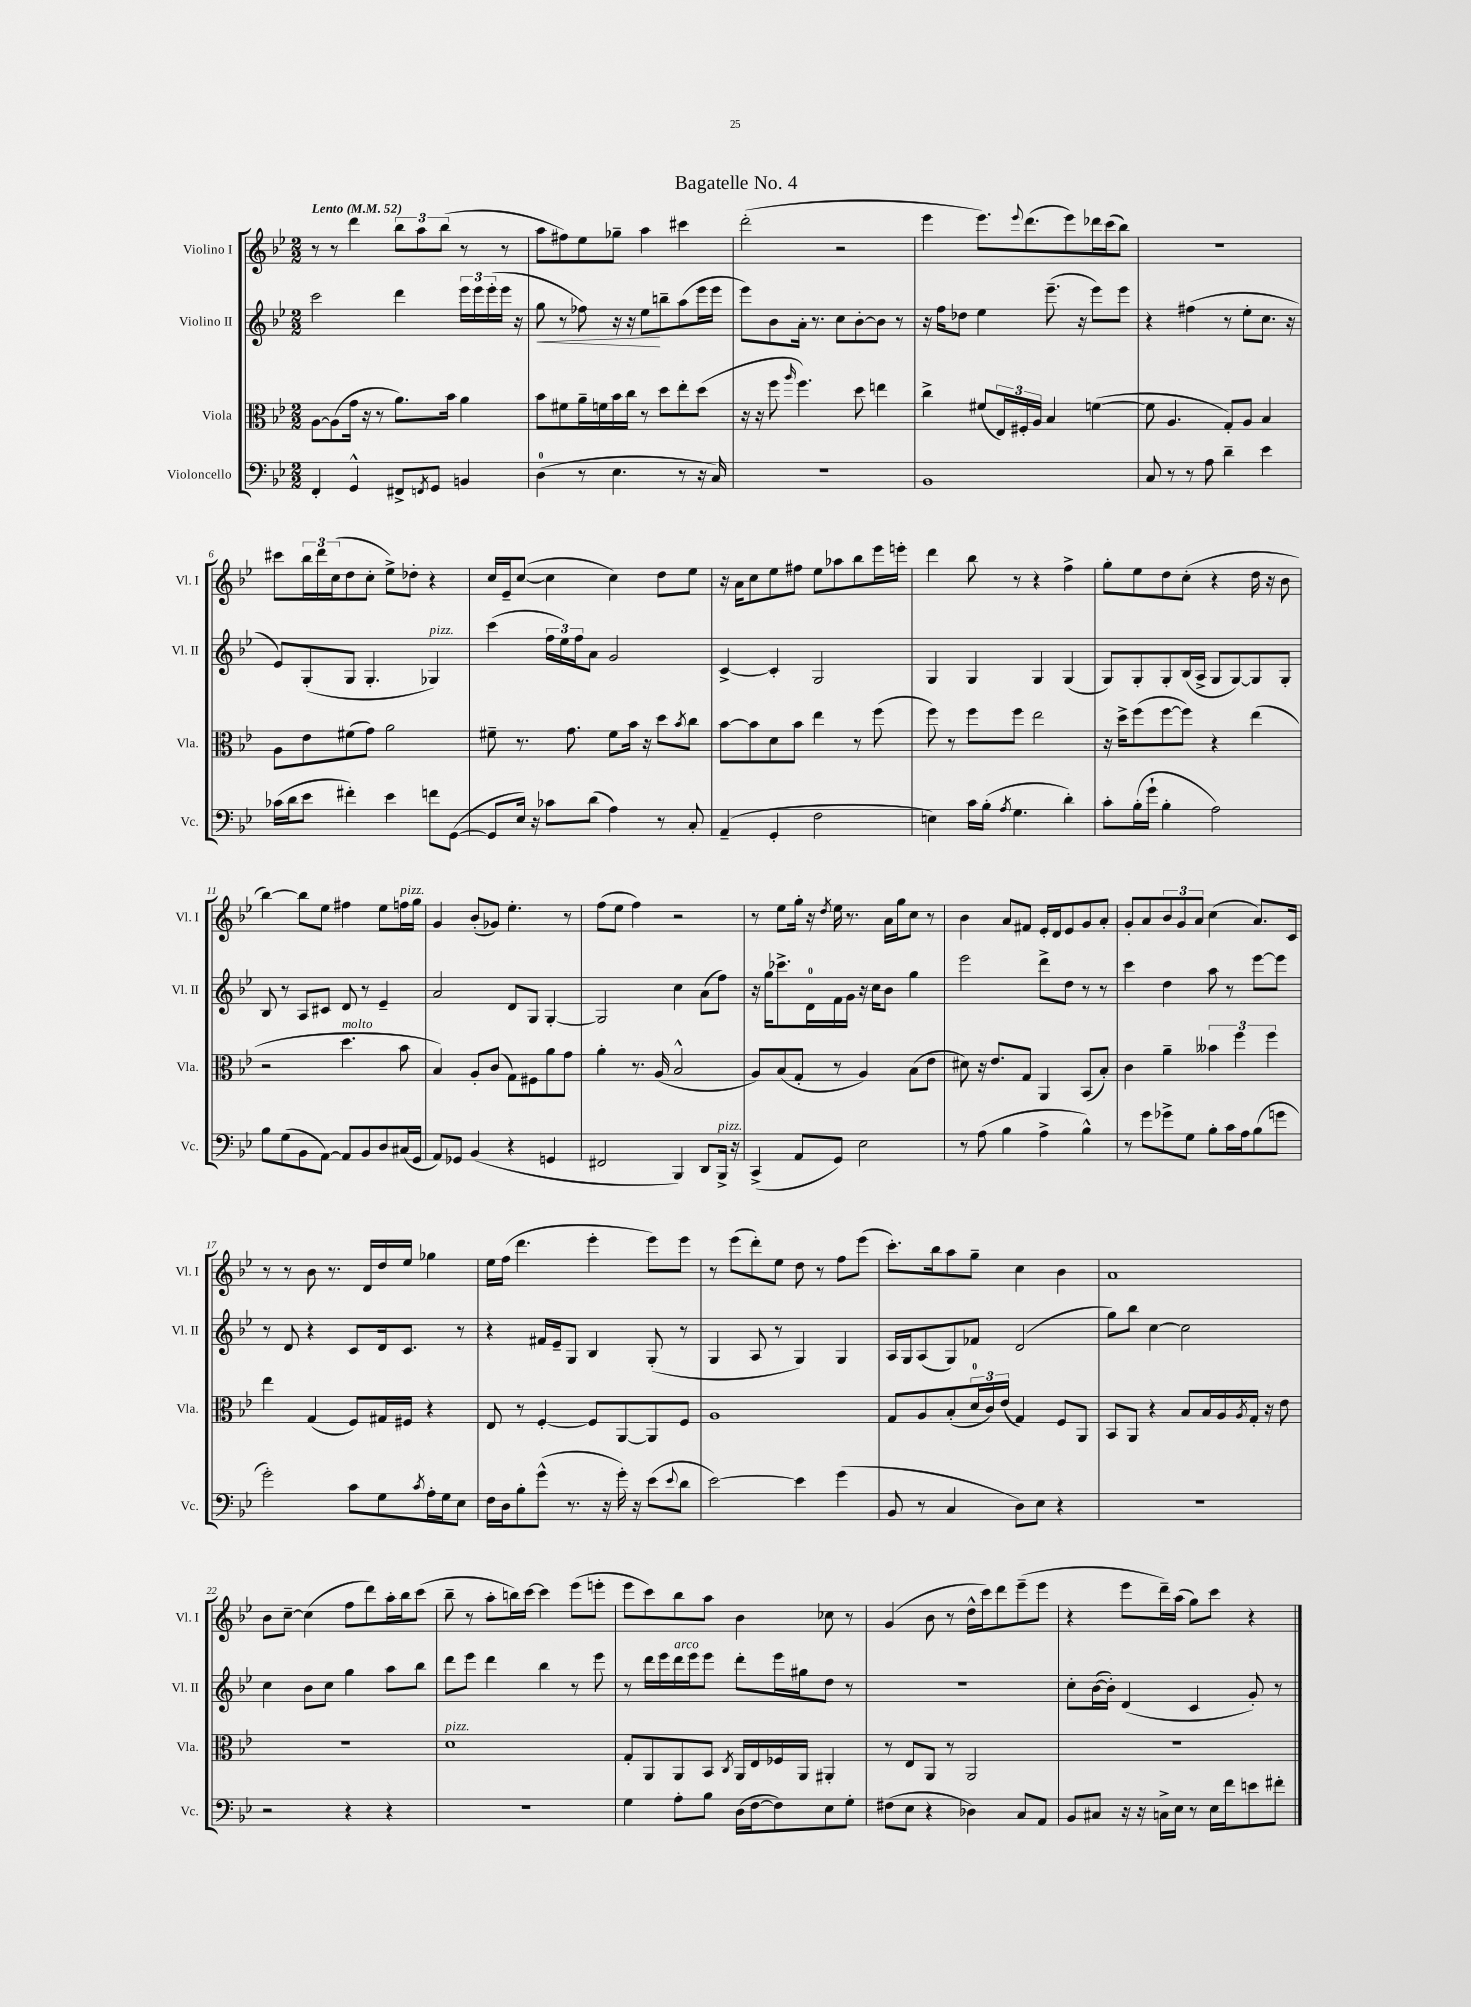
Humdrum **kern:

**kern	**kern	**kern	**dynam	**kern
*part4	*part3	*part2	*part2	*part1
*staff4	*staff3	*staff2	*staff2	*staff1
*I"Violoncello	*I"Viola	*I"Violino II	*	*I"Violino I
*I'Vc.	*I'Vla.	*I'Vl. II	*	*I'Vl. I
*clefF4	*clefC3	*clefG2	*	*clefG2
*k[b-e-]	*k[b-e-]	*k[b-e-]	*	*k[b-e-]
*M2/2	*M2/2	*M2/2	*	*M2/2
*MM52	*MM52	*MM52	*	*MM52
=1	=1	=1	=1	=1
!	!	!	!	!LO:TX:a:B:t=Lento
4FF'/	[8A\L	2ccc\	.	8r
.	(8A\]	.	.	8r
4GG^^/	16g\Jk	.	.	4ddd\
.	16r	.	.	.
.	8r	.	.	.
8FF#X^/L	8.a\L)	4ddd\	.	12bb-\L
.	.	.	.	12aa\
8qFFn/	.	.	.	.
8GG/J	.	.	.	.
.	.	.	.	(12bb-\J
.	16b-\Jk	.	.	.
4BBn/	4a\	24eee-\LL	.	8r
.	.	24eee-\	.	.
.	.	(24eee-'\	.	.
.	.	16eee-\JJ	.	8r
.	.	16r	.	.
=2	=2	=2	=2	=2
!	!	!	!LO:HP:b	!
(4D\	8b-\L	8gg\	<	8aa\L
.	8f#X\	8r	.	8ff#X\)
8r	16a~\L	8ff-X\)	.	8ee-\
.	16fn\	.	.	.
4.E-\	16b-\	16r	.	8gg-X~\J
.	16cc\JJ	16r	.	.
.	8r	8ee-\L	.	4aa\
.	8dd\L	8bbn~\	[	.
8r	8ee-'\	(8aa\	.	4ccc#X\
16r	(8dd\J	16eee-\L	.	.
16C/)	.	16eee-\JJ	.	.
=3	=3	=3	=3	=3
1r	16r	8eee-\L)	.	(2ddd'\
.	16r	.	.	.
.	8ff\	8b-\	.	.
.	16qqaa/	.	.	.
.	4.ff\)	16a'\Jk	.	.
.	.	8.r	.	.
.	.	8cc\L	.	2r
.	8dd\	[8b-'\	.	.
.	4een\	8b-\J]	.	.
.	.	8r	.	.
=4	=4	=4	=4	=4
1BB-	4cc^\	16r	.	4eee-\
.	.	16ff\KL	.	.
.	.	8dd-X\J	.	.
.	(8f#X/L	4ee-\	.	8.eee-\L)
.	24E-/L)	.	.	.
.	24F#X'/	.	.	.
.	.	.	.	8qqeee-/
.	.	.	.	(8.ddd\
.	24A/JJ	.	.	.
.	4B-/	(8.eee-~\	.	.
.	.	.	.	8eee-\)
.	.	16r	.	.
.	([4fn\	8eee-\L)	.	16ddd-X\L
.	.	.	.	(16ccc\J
.	.	8eee-\J	.	8bb-\J)
=5	=5	=5	=5	=5
8C/	8f\]	4r	.	1r
8r	4.A/	.	.	.
8r	.	(4ff#X\	.	.
8A\	.	.	.	.
4d~\	8G'/L)	8r	.	.
.	8A/J	8ee-'\L	.	.
4e-\	4B-/	8.cc\J	.	.
.	.	16r	.	.
!!LO:LB:g=z
=6	=6	=6	=6	=6
(16c-X\LL	8A\L	8e-/L)	.	8ccc#X\L
16d\J	.	.	.	.
8e-\J	8e-\	(8G'/	.	24bb-\L
.	.	.	.	24ddd\
.	.	.	.	(24cc\J
4f#X'\)	(8f#X\	8G/J	.	8dd\
.	8g\J)	4.G'/	.	8cc'\J
4e-\	2a\	.	.	8ee-^\L)
.	.	.	.	8dd-X'\J
!	!	!LO:TX:a:i:t=pizz.	!	!
8fn\L	.	4G-X/)	.	4r
([8GG\J	.	.	.	.
=7	=7	=7	=7	=7
8GG/L]	8f#X~\	(4ccc\	.	16cc/LL
.	.	.	.	16e-~/J
16E-/Jk)	8.r	.	.	([8cc/J
16r	.	.	.	.
8c-X\L	.	24ff\LL	.	4cc\]
.	.	24ee-\)	.	.
.	8.g\	.	.	.
.	.	24ff\J	.	.
(8d\J	.	8a\J	.	.
4A\)	8f#\L	2g/	.	4cc\)
.	16b-\Jk	.	.	.
.	16r	.	.	.
8r	8dd\L	.	.	8dd\L
.	8qb-/	.	.	.
8C'/	8cc\J	.	.	8ee-\J
=8	=8	=8	=8	=8
(4AA~/	[8b-\L	[4c^/	.	16r
.	.	.	.	16a\KL
.	8b-\]	.	.	8cc\
4GG'/	8d\	4c'/]	.	8ee-\
.	8b-\J	.	.	8ff#X\J
2F\	4ee-\	2G/	.	8ee-\L
.	.	.	.	8aa-X\
.	8r	.	.	8bb-\
.	(8ff\	.	.	16eee-\L
.	.	.	.	16eeen'\JJ
=9	=9	=9	=9	=9
4En\)	8ff\)	4G/	.	4ddd\
.	8r	.	.	.
16c\LL	8ff\L	4G/	.	8bb-\
(16B-'\JJ	.	.	.	.
8qA/	.	.	.	.
4.G\	8ff\J	.	.	8r
.	2ee-\	4G/	.	4r
4d'\)	.	(4G/	.	4ff^\
=10	=10	=10	=10	=10
8c'\L	16r	8G/L)	.	8gg'\L
.	16dd^\KL	.	.	.
(16B-'\L	(8ff\	8G'/	.	8ee-\
16g`\JJ	.	.	.	.
4B-'\	[8ff\	8G'/	.	8dd\
.	8ff\J])	(16B-/L	.	(8cc'\J
.	.	16A^/JJ	.	.
2A\)	4r	8G/L	.	4r
.	.	[8G/)	.	.
.	(4ee-\	8G/]	.	16dd\
.	.	.	.	16r
.	.	8G'/J	.	8b-\
!!LO:LB:g=z
=11	=11	=11	=11	=11
8B-\L	2r	8B-/	.	[4bb-\)
(8G\	.	8r	.	.
8BB-\	.	8A/L	.	8bb-\L]
[8AA\J)	.	8c#X/J	.	8ee-\J
!	!LO:TX:a:i:t=molto	!	!	!
8AA/L]	4.dd\	8d/	.	4ff#X\
8BB-/	.	8r	.	.
8D/	.	4e-~/	.	8ee-\L
!	!	!	!	!LO:TX:a:i:t=pizz.
(16C#X/L	8b-\	.	.	16ffn\L
16GG/JJ	.	.	.	16gg\JJ
=12	=12	=12	=12	=12
8AA/L)	4B-/)	2a/	.	4g/
8GG-X/J	.	.	.	.
(4BB-/	8A'/L	.	.	(8b-'/L
.	(8c/J	.	.	8g-X/J)
4r	8G\L)	8d/L	.	4.ee-'\
.	8F#X\	8G/J	.	.
4GGn/	8a\	[4G'/	.	.
.	8g\J	.	.	8r
=13	=13	=13	=13	=13
2FF#X/	4a'\	2G/]	.	(8ff\L
.	.	.	.	8ee-\J
.	8.r	.	.	4ff\)
.	(16A/	.	.	.
4BBB-/)	2B-^^/	4cc\	.	2r
8DD/L	.	(8a\L	.	.
!LO:TX:a:i:t=pizz.	!	!	!	!
16BBB-^/Jk	.	8ff\J)	.	.
16r	.	.	.	.
=14	=14	=14	=14	=14
(4CC^/	8A/L)	16r	.	8r
.	.	16gg\KL	.	.
.	(8B-/	8.ccc-X^\	.	8ee-\L
8AA/L	8G'/J	.	.	16gg'\Jk
.	.	16d\L	.	16r
.	.	.	.	8qdd/
8GG/J)	8r	16f\	.	16ee-\
.	.	16g\JJ	.	8.r
2E-\	4A/)	16r	.	.
.	.	16cc\KL	.	.
.	.	8b-\J	.	16a\LL
.	.	.	.	16gg\J
.	(8B-\L	4gg\	.	8cc\J
.	8e-\J	.	.	8r
=15	=15	=15	=15	=15
8r	8d#X\)	2eee-\	.	4b-\
(8A\	16r	.	.	.
.	8.e-/L	.	.	.
4B-\	.	.	.	8a/L
.	8G/J	.	.	8f#X/J
4A^\	4AA/	8ddd^\L	.	16e-'/LL
.	.	.	.	16d/J
.	.	8dd\J	.	8e-/
4B-^^\)	(8BB-/L	8r	.	8g/
.	8B-'/J)	8r	.	8a'/J
=16	=16	=16	=16	=16
8r	4c\	4ccc\	.	8g'/L
8g\L	.	.	.	8a/
8g-X^\	4a~\	4dd\	.	12b-/
.	.	.	.	12g/
8G\J	.	.	.	.
.	.	.	.	12a/J
8B-'\L	6b--X\	8aa\	.	(4cc\
16c\L	.	8r	.	.
.	6ff\	.	.	.
16A\J	.	.	.	.
(8B-\	.	[8eee-\L	.	8.a/L)
.	6ff\	.	.	.
8gn\J	.	8eee-\J]	.	.
.	.	.	.	16c/Jk
!!LO:LB:g=z
=17	=17	=17	=17	=17
2g'\)	4ee-\	8r	.	8r
.	.	8d/	.	8r
.	(4G/	4r	.	8b-\
.	.	.	.	8.r
8c\L	8F/L)	8c/L	.	.
.	.	.	.	16d/LL
8G\	16G#X/L	16d/k	.	16dd/
.	16F#X/JJ	8.c/J	.	16ee-/JJ
8qc/	.	.	.	.
16A'\L	4r	.	.	4gg-X\
16G\J	.	.	.	.
8E-\J	.	8r	.	.
=18	=18	=18	=18	=18
16F\LL	8E-/	4r	.	16ee-\LL
16D\J	.	.	.	(16ff\JJ
8B-'\	8r	.	.	4.ddd\
(8g^^\J	[4F'/	16f#X/LL	.	.
.	.	16e-~/J	.	.
8.r	.	8G/J	.	.
.	8F/L]	4B-/	.	4eee-'\
16r	.	.	.	.
16g'\)	[8AA/	.	.	.
16r	.	.	.	.
(8e-\L	8AA/]	(8G'/	.	8eee-\L)
8qqe-/	.	.	.	.
8d\J	8F/J	8r	.	8eee-\J
=19	=19	=19	=19	=19
[2e-\)	1A	4G/	.	8r
.	.	.	.	(8eee-\L
.	.	8A/	.	8ddd'\)
.	.	8r	.	8ee-\J
4e-\]	.	4G/)	.	8dd\
.	.	.	.	8r
(4g\	.	4G/	.	8ff\L
.	.	.	.	(8eee-\J
=20	=20	=20	=20	=20
8BB-/	8G/L	16A/LL	.	8.ccc'\L)
.	.	16G/J	.	.
8r	8A/	(8A/	.	.
.	.	.	.	16bb-\k
4C/	(8B-'/	8G/)	.	8aa\
.	24d/L	8f-X/J	.	8gg~\J
.	24c/)	.	.	.
.	(24e-/JJ	.	.	.
8D\L)	4G/)	(2d/	.	4cc\
8E-\J	.	.	.	.
4r	8F/L	.	.	4b-\
.	8AA/J	.	.	.
=21	=21	=21	=21	=21
1r	8BB-/L	8gg\L)	.	1a
.	8AA/J	8bb-\J	.	.
.	4r	[4cc\	.	.
.	8B-/L	2cc\]	.	.
.	16B-/L	.	.	.
.	16A/	.	.	.
.	8qA/	.	.	.
.	16G'/JJ	.	.	.
.	16r	.	.	.
.	8e-\	.	.	.
!!LO:LB:g=z
=22	=22	=22	=22	=22
2r	1r	4cc\	.	8b-\L
.	.	.	.	[8cc~\J
.	.	8b-\L	.	(4cc\]
.	.	8cc\J	.	.
4r	.	4gg\	.	8ff\L
.	.	.	.	8ddd\)
4r	.	8aa\L	.	16aa'\L
.	.	.	.	16bb-\J
.	.	8bb-\J	.	(8ccc\J
=23	=23	=23	=23	=23
!	!LO:TX:a:i:t=pizz.	!	!	!
1r	1d	8ddd\L	.	8bb-~\
.	.	8eee-\J	.	8r
.	.	4ddd\	.	8aa'\L
.	.	.	.	16bbn\L)
.	.	.	.	[16ccc\JJ
.	.	4bb-\	.	4ccc\]
.	.	8r	.	(8eee-\L
.	.	8eee-\	.	8eeen'\J
=24	=24	=24	=24	=24
4G\	8G'/L	8r	.	8eee-\L
.	8AA/	16ddd\LL	.	8ccc\)
.	.	16eee-\	.	.
!	!	!LO:TX:a:i:t=arco	!	!
8A'\L	8AA/	16ddd\	.	8bb-\
.	.	16eee-\J	.	.
8B-\J	8BB-/J	8eee-\J	.	8aa\J
.	8qC/	.	.	.
(16D\LL	16AA/LL	8ddd'\L	.	4b-\
[16F\J	16E-/	.	.	.
8F\])	16F-X/	16eee-\L	.	.
.	16AA/JJ	16gg#X\J	.	.
8E-\	4AA#X'/	8dd\J	.	8cc-X\
8G'\J	.	8r	.	8r
=25	=25	=25	=25	=25
(8F#X\L	8r	1r	.	(4g/
8E-\J	8E-/L	.	.	.
4r	8AA/J	.	.	8b-\
.	8r	.	.	8r
4D-X\)	2AA/	.	.	16dd^^\LL
.	.	.	.	16ccc\J)
.	.	.	.	8ddd\
8C/L	.	.	.	(8eee-~\
8AA/J	.	.	.	8eee-\J
=26	=26	=26	=26	=26
8BB-/L	1r	8cc'\L	.	4r
8C#X/J	.	([16b-\L	.	.
.	.	16b-'\JJ])	.	.
16r	.	(4d/	.	8eee-\L
16r	.	.	.	.
16Cn^\LL	.	.	.	16ddd~\L)
16E-\JJ	.	.	.	(16aa\JJ
8r	.	4c/	.	8gg\L)
16E-\LL	.	.	.	8ccc\J
16f\J	.	.	.	.
8en\	.	8g'/)	.	4r
8f#X'\J	.	8r	.	.
==	==	==	==	==
*-	*-	*-	*-	*-
